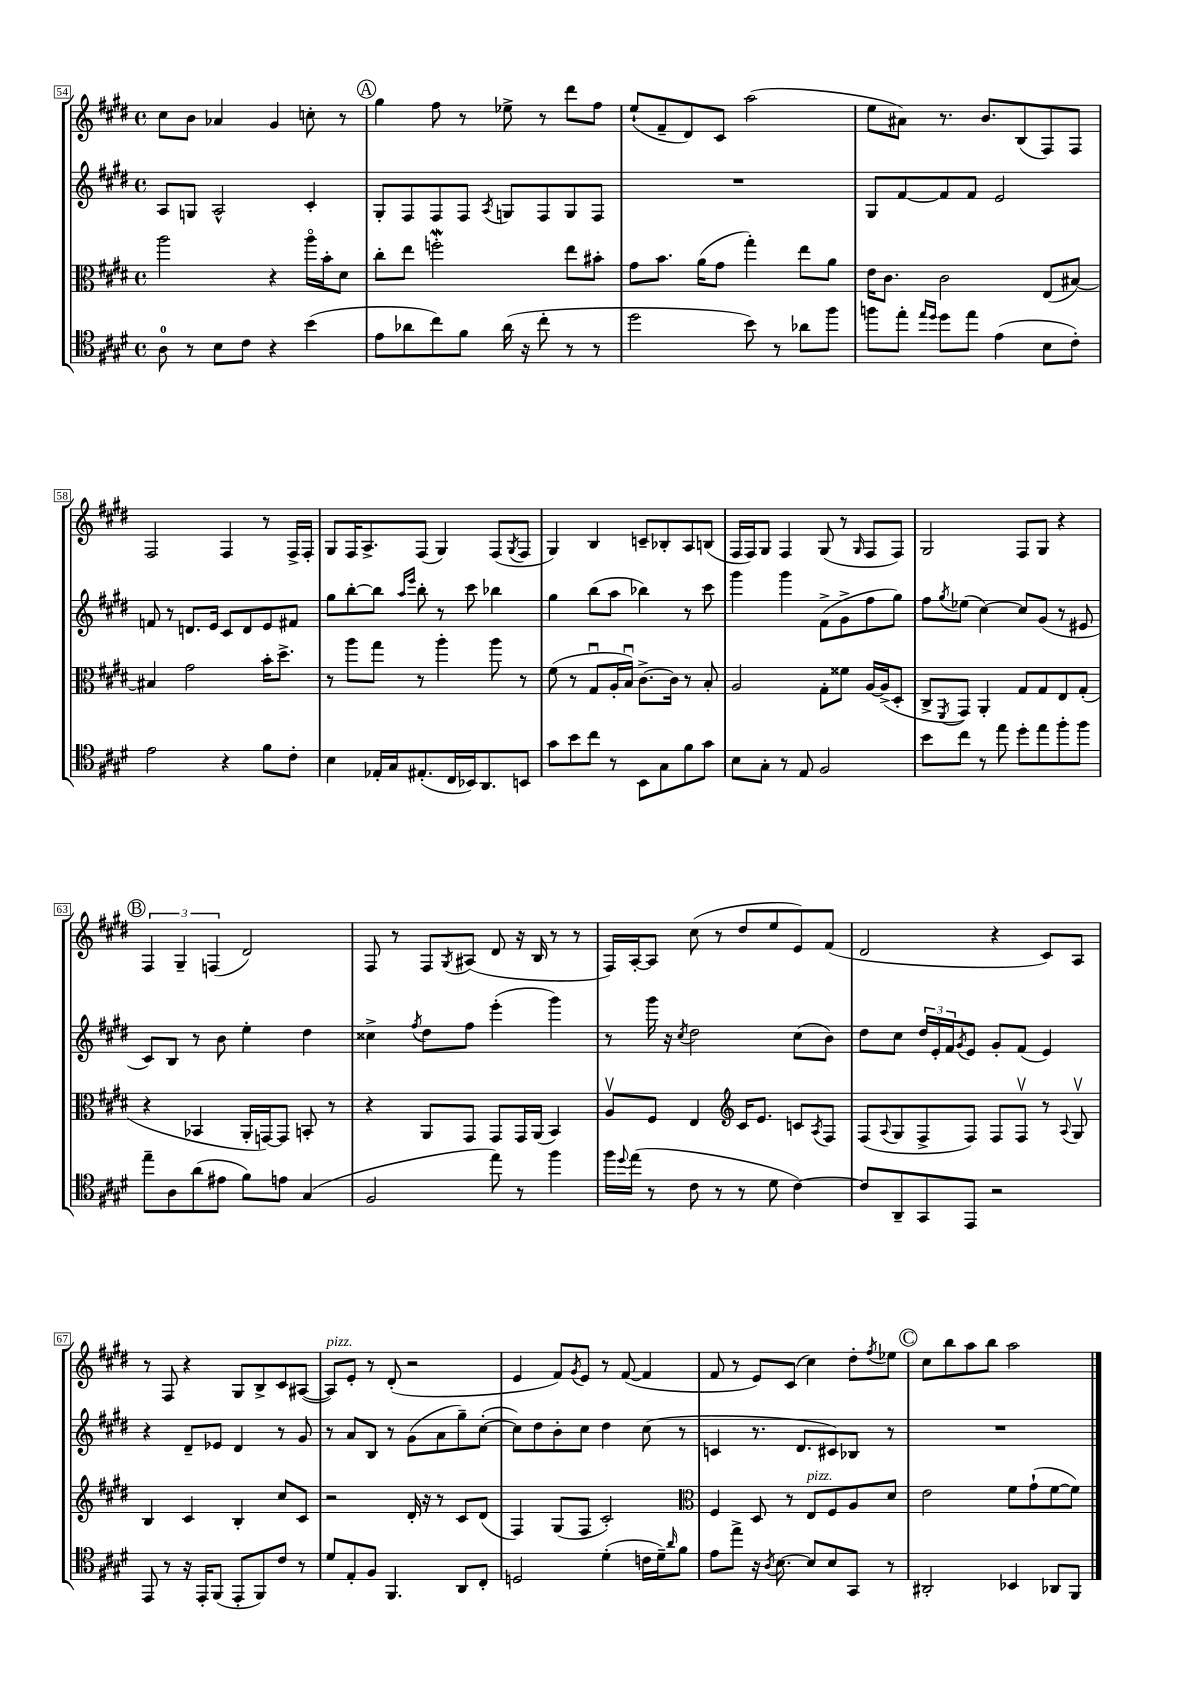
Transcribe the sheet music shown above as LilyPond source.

<<
\new StaffGroup <<
\new Staff = "s0" {
    \clef treble \key e \major \defaultTimeSignature \time 4/4
    cis''8 b'8 aes'4 gis'4 c''8-. r8 |
    \mark \markup { \circle "A" } gis''4 fis''8 r8 ees''8-> r8 dis'''8 fis''8 |
    e''8-!( fis'8-- dis'8) cis'8 a''2( |
    e''8 ais'8) r8. b'8. b8( fis8) fis8 |
    fis2 fis4 r8 fis16-> fis16-. |
    gis8 fis16 a8.-> fis8( gis4) fis8( \acciaccatura { gis8 } fis8 |
    gis4) b4 c'8-- bes8-. a8 b8( |
    fis16 fis16) gis8 fis4 gis8( r8 \grace { gis16 } fis8 fis8) |
    gis2 fis8 gis8 r4 |
    \mark \markup { \circle "B" } \tuplet 3/2 { fis4 gis4-- f4( } dis'2) |
    fis8 r8 fis8 \acciaccatura { gis8 } ais8( dis'8 r16 b16 r8 r8 |
    fis16) a16~-. a8 cis''8( r8 dis''8 e''8 e'8) fis'8( |
    dis'2 r4 cis'8) a8 |
    r8 fis8 r4 gis8 b8-> cis'8 ais8~( |
    ais8^\markup { \italic "pizz." }) e'8-. r8 dis'8-.( r2 |
    e'4 fis'8) \acciaccatura { gis'8 } e'8 r8 fis'8~( fis'4 |
    fis'8 r8 e'8) cis'8( cis''4) dis''8-. \acciaccatura { fis''8 } ees''8 |
    \mark \markup { \circle "C" } cis''8 b''8 a''8 b''8 a''2 \bar "|." |
}
\new Staff = "s1" {
    \clef treble \key e \major \defaultTimeSignature \time 4/4
    a8 g8 a2-^ cis'4-. |
    \mark \markup { \circle "A" } gis8-. fis8 fis8 fis8 \acciaccatura { a8 } g8 fis8 g8 fis8 |
    R1 |
    gis8 fis'8~ fis'8 fis'8 e'2 |
    f'8 r8 d'8. e'16 cis'8 d'8 e'8 fis'8 |
    gis''8 b''8~-. b''8 \grace { a''16 e'''16 } b''8-. r8 cis'''8 bes''4 |
    gis''4 b''8( a''8 bes''4) r8 cis'''8 |
    gis'''4 gis'''4 fis'8->( gis'8-> fis''8 gis''8) |
    fis''8 \acciaccatura { gis''8 } ees''8( cis''4~) cis''8 gis'8( r8 eis'8 |
    \mark \markup { \circle "B" } cis'8) b8 r8 b'8 e''4-. dis''4 |
    cisis''4-> \acciaccatura { fis''8 } dis''8 fis''8 e'''4-.( gis'''4) |
    r8 gis'''16 r16 \acciaccatura { cis''8 } dis''2 cis''8( b'8) |
    dis''8 cis''8 \tuplet 3/2 { dis''16 e'16-. fis'16 } \acciaccatura { gis'8 } e'8 gis'8-. fis'8( e'4) |
    r4 dis'8-- ees'8 dis'4 r8 gis'8 |
    r8 a'8 b8 r8 gis'8( a'8 gis''8--) cis''8~-.( |
    cis''8) dis''8 b'8-. cis''8 dis''4 cis''8( r8 |
    c'4 r8. dis'8. cis'8) bes8 r8 |
    \mark \markup { \circle "C" } R1 \bar "|." |
}
\new Staff = "s2" {
    \clef alto \key e \major \defaultTimeSignature \time 4/4
    a''2 r4 a''16\flageolet b'16-. dis'8 |
    \mark \markup { \circle "A" } cis''8-. e''8 f''2-.\mordent e''8 bis'8-. |
    gis'8 b'8. a'16( gis'8 gis''4-.) e''8 a'8 |
    e'16 cis'8. cis'2 e8( bis8~) |
    bis4 gis'2 b'16-. dis''8.-> |
    r8 a''8 gis''8 r8 a''4-. a''8 r8 |
    fis'8( r8 gis8\downbow a16-. b16\downbow) cis'8.~-> cis'16 r8 b8-. |
    a2 gis8-. fisis'8 a16~ a16->( dis8-. |
    cis8-> \acciaccatura { fis,8 } gis,8) a,4-. gis8 gis8 e8 gis8-.( |
    \mark \markup { \circle "B" } r4 bes,4 a,16-. g,16~) g,8 b,8-. r8 |
    r4 a,8 gis,8 gis,8 gis,16 a,16( b,4) |
    a8\upbow fis8 e4 \clef treble cis'16 e'8. c'8 \acciaccatura { a8 } fis8 |
    fis8( \appoggiatura { a8 } gis8 fis8-> fis8) fis8 fis8\upbow r8 \appoggiatura { a8 } gis8\upbow |
    b4 cis'4 b4-. cis''8 cis'8 |
    r2 dis'16-. r16 r8 cis'8 dis'8( |
    fis4) gis8( fis8 cis'2-.) |
    \clef alto fis4 dis8 r8 e8^\markup { \italic "pizz." } fis8 a8 dis'8 |
    \mark \markup { \circle "C" } e'2 fis'8 gis'8-!( fis'8~ fis'8) \bar "|." |
}
\new Staff = "s3" {
    \clef tenor \key e \major \defaultTimeSignature \time 4/4
    a8-0 r8 b8 cis'8 r4 b'4( |
    \mark \markup { \circle "A" } e'8 aes'8 cis''8) fis'8 aes'16( r16 cis''8-. r8 r8 |
    dis''2 b'8) r8 aes'8 fis''8 |
    f''8 e''8-. \grace { e''16 dis''16 } dis''8 e''8 e'4( b8 cis'8-.) |
    e'2 r4 fis'8 cis'8-. |
    b4 ees16-. gis16 eis8.-.( cis16 bes,16) a,8. b,8 |
    gis'8 b'8 cis''8 r8 b,8 gis8 fis'8 gis'8 |
    b8 gis8-. r8 e8 fis2 |
    b'8 cis''8 r8 e''8 dis''8-. e''8 fis''8-. fis''8 |
    \mark \markup { \circle "B" } e''8-- a8 a'8( eis'8 fis'8) e'8 gis4( |
    fis2 e''8) r8 fis''4 |
    fis''16 \appoggiatura { dis''8 } e''16( r8 cis'8 r8 r8 dis'8 cis'4~) |
    cis'8 a,8-- gis,8 e,8 r2 |
    e,8 r8 r16 e,16-. fis,8( e,8-. fis,8) cis'8 r8 |
    dis'8 e8-. fis8 fis,4. a,8 cis8-. |
    d2 dis'4-.( c'16 dis'16--) \grace { a'16 } fis'8 |
    e'8 e''8-> r16 \acciaccatura { a8 } b8.~ b8 b8 gis,8 r8 |
    \mark \markup { \circle "C" } ais,2-. bes,4 aes,8 fis,8 \bar "|." |
}
>>
>>
\layout { \context { \Score currentBarNumber = #54 \override BarNumber.stencil = #(make-stencil-boxer 0.1 0.3 ly:text-interface::print) } }
